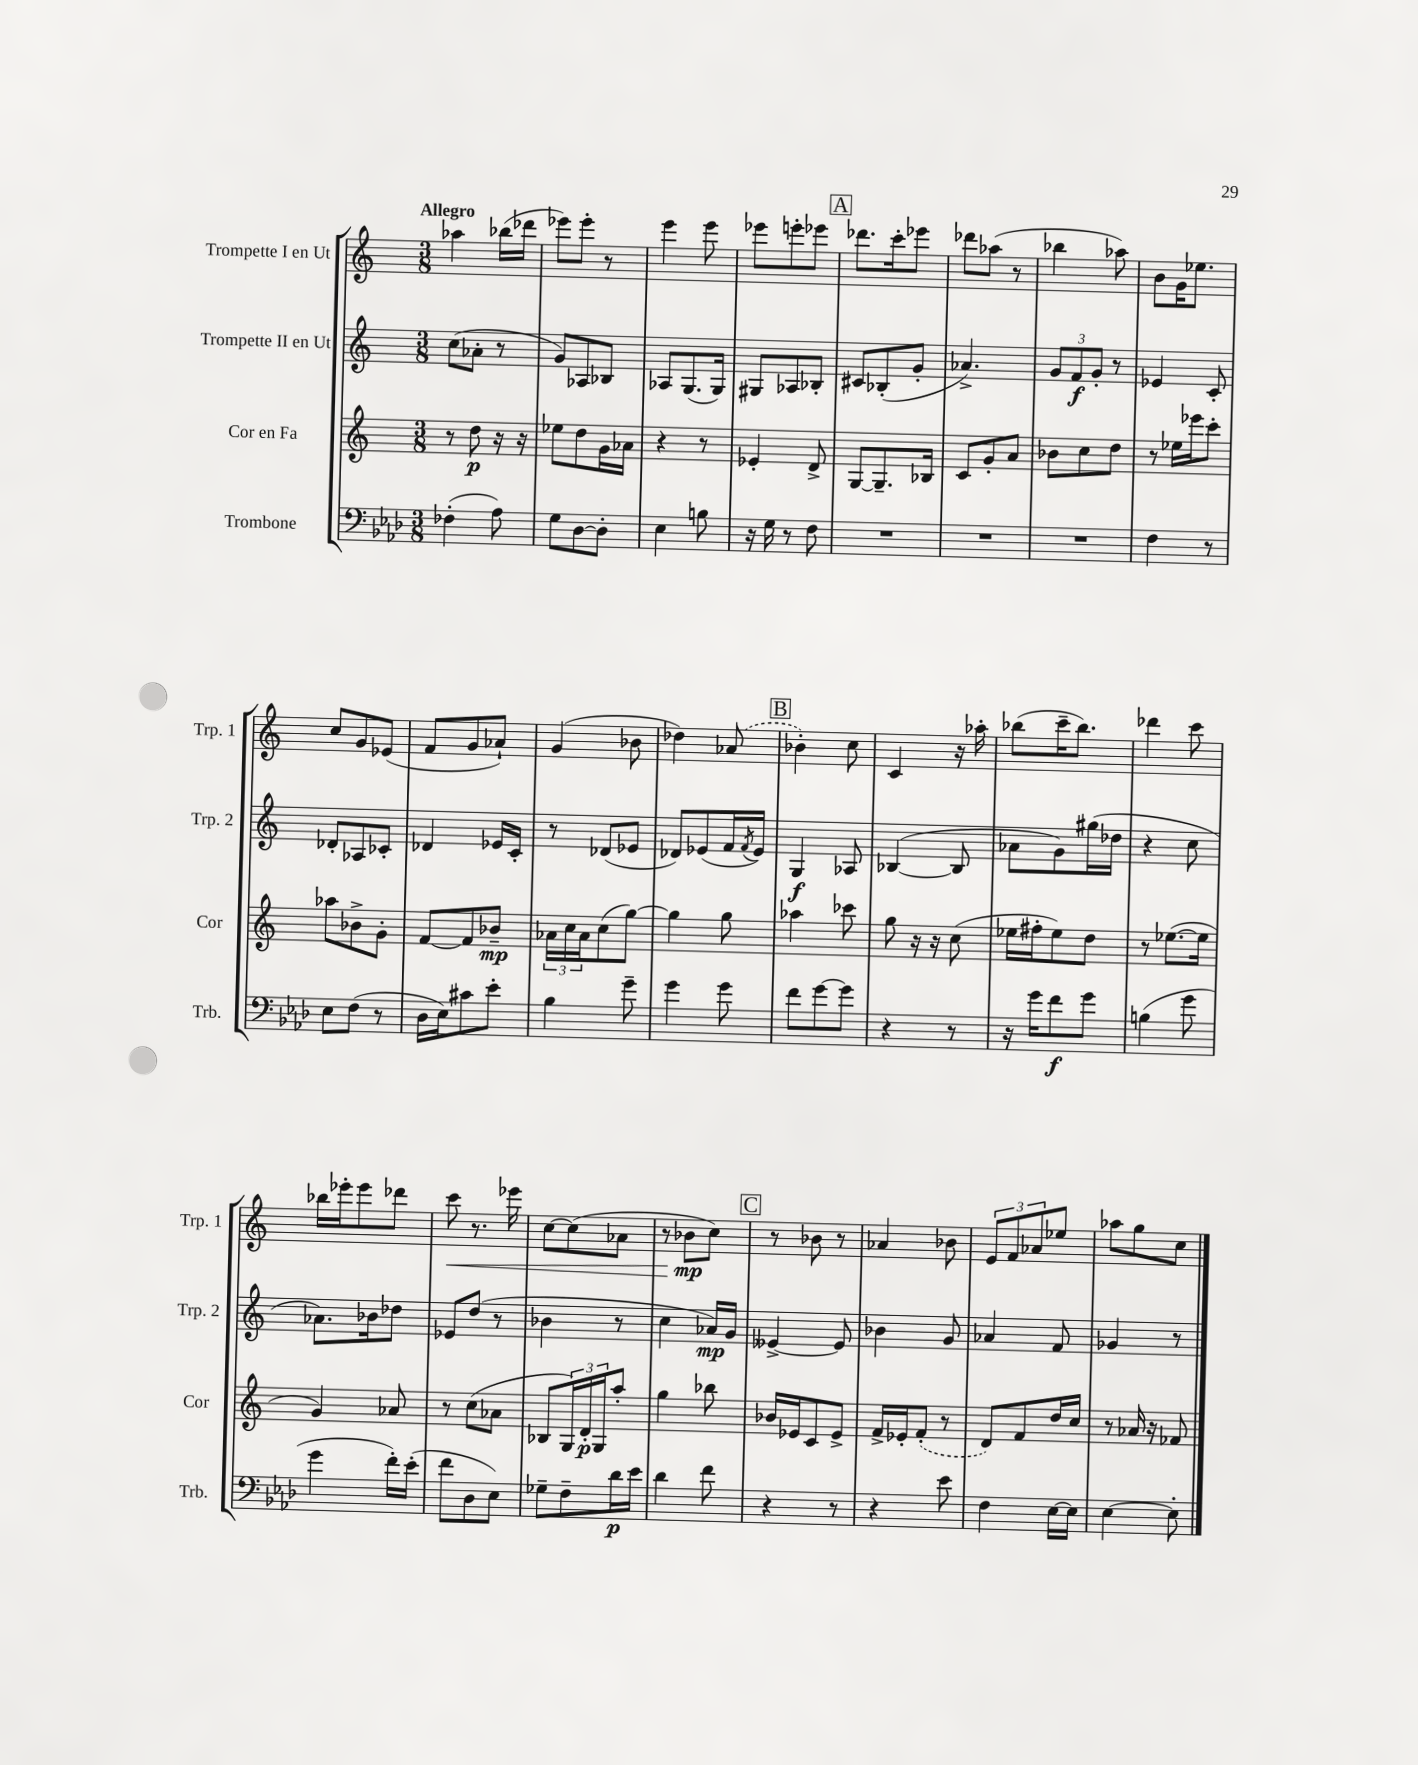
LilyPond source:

<<
\new StaffGroup <<
\new Staff = "s0" \with { instrumentName = "Trompette I en Ut" shortInstrumentName = "Trp. 1" } {
    \clef treble \key c \major \numericTimeSignature \time 3/8 \tempo "Allegro"
    aes''4 bes''16( des'''16 |
    ees'''8) ees'''8-. r8 |
    e'''4 e'''8 |
    ees'''8 e'''8-. ees'''8 |
    \mark \markup { \box "A" } des'''8. c'''16-. ees'''8 |
    des'''8 aes''8( r8 |
    bes''4 aes''8) |
    b'8 g'16 ees''8. |
    c''8 g'8 ees'8( |
    f'8 g'8 aes'8-!) |
    g'4( bes'8 |
    des''4) \once \slurDashed aes'8( |
    \mark \markup { \box "B" } bes'4-.) c''8 |
    c'4 r16 aes''16-. |
    bes''8( c'''16-- bes''8.) |
    des'''4 c'''8 |
    bes''16 ees'''16-. ees'''8 des'''8 |
    c'''8\< r8. ees'''16 |
    c''8~ c''8( aes'8 |
    r8 bes'8\mp\! c''8) |
    \mark \markup { \box "C" } r8 bes'8 r8 |
    aes'4 bes'8 |
    \tuplet 3/2 { e'8 f'8 aes'8 } ees''8 |
    aes''8 g''8 c''8 \bar "|." |
}
\new Staff = "s1" \with { instrumentName = "Trompette II en Ut" shortInstrumentName = "Trp. 2" } {
    \clef treble \key c \major \numericTimeSignature \time 3/8
    c''8( aes'8-. r8 |
    g'8) aes8 bes8 |
    aes8 g8.( g16) |
    gis8 aes8 bes8-. |
    \mark \markup { \box "A" } cis'8 bes8-.( g'8-. |
    aes'4.->) |
    \tuplet 3/2 { g'8 f'8\f g'8-. } r8 |
    ees'4 c'8-. |
    des'8-. aes8 ces'8-. |
    des'4 ees'16 c'16-. |
    r8 des'8( ees'8 |
    des'8) ees'8( f'16 \acciaccatura { f'8 } ees'16) |
    \mark \markup { \box "B" } g4\f aes8 |
    bes4~( bes8 |
    aes'8 g'8) gis''16( des''16 |
    r4 c''8 |
    aes'8.) bes'16 des''8 |
    ees'8 d''8( r8 |
    bes'4 r8 |
    c''4 aes'16\mp) g'16 |
    \mark \markup { \box "C" } eeses'4~-> eeses'8 |
    bes'4 g'8 |
    aes'4 f'8 |
    ges'4 r8 \bar "|." |
}
\new Staff = "s2" \with { instrumentName = "Cor en Fa" shortInstrumentName = "Cor" } {
    \clef treble \key c \major \numericTimeSignature \time 3/8
    r8 d''8\p r16 r16 |
    ees''8 d''8 g'16 aes'16 |
    r4 r8 |
    ees'4-. d'8-> |
    \mark \markup { \box "A" } g8~ g8.-- bes16 |
    c'8 g'8-. a'8 |
    bes'8 c''8 d''8 |
    r8 ees''16 ees'''16 c'''8-. |
    aes''8 bes'8-> g'8-. |
    f'8~ f'8 bes'8--\mp |
    \tuplet 3/2 { aes'16 c''16 aes'16 } c''8( g''8~) |
    g''4 g''8 |
    \mark \markup { \box "B" } aes''4 ces'''8 |
    g''8 r16 r16 c''8( |
    ees''16 fis''16-. ees''8) d''8 |
    r8 ees''8.~( ees''16 |
    g'4) aes'8 |
    r8 c''8( aes'8 |
    bes8 \tuplet 3/2 { g16) d'16-.\p g16 } a''8-. |
    g''4 bes''8 |
    \mark \markup { \box "C" } bes'16 ees'16 c'8 ees'8-> |
    f'16-> ees'16-. \once \slurDashed f'8-.( r8 |
    d'8) f'8 d''16 c''16 |
    r8 aes'16 r16 fes'8 \bar "|." |
}
\new Staff = "s3" \with { instrumentName = "Trombone" shortInstrumentName = "Trb." } {
    \clef bass \key aes \major \numericTimeSignature \time 3/8
    fes4-.( aes8) |
    g8 des8~ des8-. |
    ees4 b8 |
    r16 g16 r8 f8 |
    \mark \markup { \box "A" } R4. |
    R4. |
    R4. |
    f4 r8 |
    ees8 f8( r8 |
    des16 ees16) cis'8 ees'8-. |
    bes4 g'8-- |
    g'4 g'8 |
    \mark \markup { \box "B" } f'8 g'8~ g'8 |
    r4 r8 |
    r16 g'16 f'8\f g'8 |
    b4( g'8 |
    g'4 f'16-.) ees'16-.( |
    f'8 des8 ees8) |
    ges8-- f8-- des'16\p ees'16 |
    des'4 f'8 |
    \mark \markup { \box "C" } r4 r8 |
    r4 ees'8 |
    f4 ees16~ ees16 |
    ees4~ ees8-. \bar "|." |
}
>>
>>
\layout { \context { \Score \remove "Bar_number_engraver" } }
